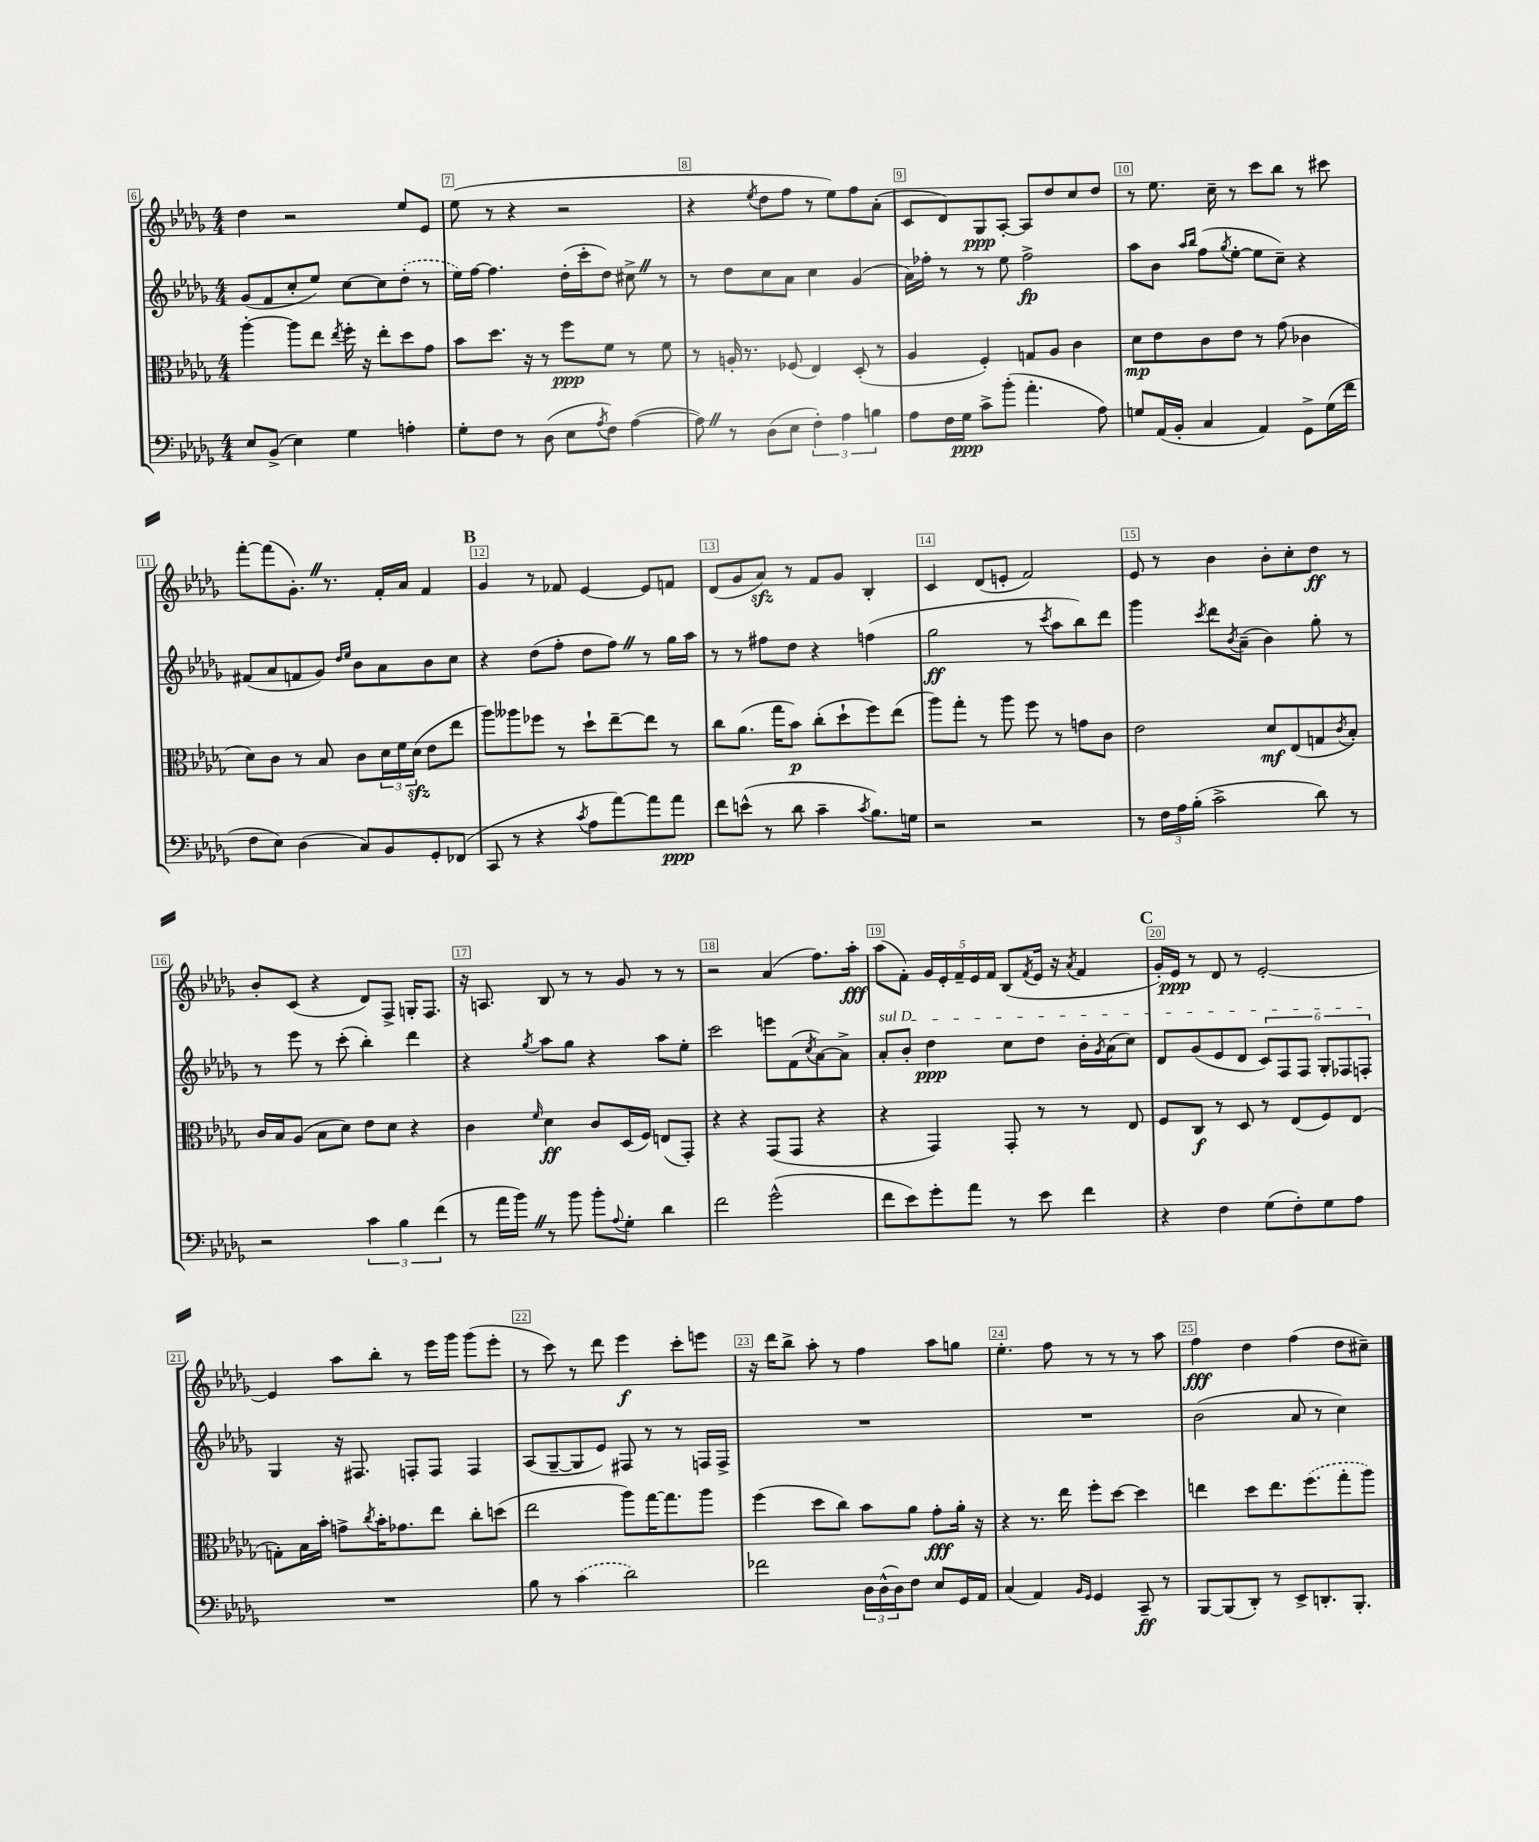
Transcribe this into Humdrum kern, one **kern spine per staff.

**kern	**kern	**kern	**kern
*staff4	*staff3	*staff2	*staff1
*clefF4	*clefC3	*clefG2	*clefG2
*k[b-e-a-d-g-]	*k[b-e-a-d-g-]	*k[b-e-a-d-g-]	*k[b-e-a-d-g-]
*M4/4	*M4/4	*M4/4	*M4/4
8E-/L	[4aa-'\	(8g-/L	4dd-\
(8BB-^/J	.	8f/	.
4E-\)	8aa-\]L	8cc'/	2r
.	8ee-\J	8ee-/J)	.
.	8qee-/	.	.
4G-\	16ff'\	[8cc\L	.
.	16r	.	.
.	8ee-'\L	8cc\]	.
4A'\	8dd-\	(8dd-'\J	8ee-/L
.	8g-\J	8r	8e-/J
=	=	=	=
8G-'\L	8b-\L	16ee-\LL)	(8ee-\
.	.	[16ff\JJ	.
8F\J	8.dd-\J	4.ff\]	8r
8r	.	.	4r
.	16r	.	.
(8D-\	8r	.	.
8E-\L	8ff\L	(16dd-'\LL	2r
.	.	16ccc'\J	.
8qA-/	.	.	.
8F\J)	8f\J	8dd-\J)	.
([4A-\	8r	8cc#^\	.
.	8f\	8r	.
=	=	=	=
8A-\])	8r	8r	4r
8r	16A'/	8dd-\L	.
.	8.r	.	.
.	.	.	8qee-/
(8D-\L	.	8cc\	8dd-\L
8E-\J	(8F-/	8a-\J	8ff\J
6F'\)	4E-/)	4cc\	8r
.	.	.	8ee-\L)
6A-\	.	.	.
.	(8D-'/	(4g-/	8ff\
6B\	.	.	.
.	8r	.	(8a-'\J
=	=	=	=
8A-\L	4A-/	16a-\LL)	8c/L
.	.	16ff-'\JJ	.
16F\L	.	8r	8d-/)
16G-\JJ	.	.	.
8c^\L	4F'/)	8r	8G-/
(8b-'\J	.	8ee-\	[8A-'/J
4.a-'\	8G/L	2ff-^\	8A-/]L
.	8A-/J	.	8dd-/
.	4c\	.	8cc/
8A-\)	.	.	8dd-/J
=	=	=	=
8G/L	8d-\L	8aa-\L	8r
(16AA-/L	8e-\	8b-\J	8.ee-\
16BB-'/JJ	.	.	.
.	.	16qqaa-/LL	.
.	.	16qqbb-/JJ	.
4C/	8c\	(8ff\L	.
.	.	.	16cc~\
.	.	8qgg-/	.
.	8e-\J	[8ee-'\J	8r
4AA-/)	8r	8ee-\]L	8ccc\L
.	(8g-\	8cc~\J)	8bb-\J
8GG-^\L	4c-\	4r	8r
(16G\L	.	.	8ccc#\
16f\JJ	.	.	.
=	=	=	=
8F\L	8d-\L)	(8f#/L	[8fff'\L
8E-\J)	8c\J	8a-/	(8fff\]
(4D-\	8r	8f/	8.g-'\J)
.	8B-/	8g-/J)	.
.	.	.	8.r
.	.	16qqdd-/LL	.
.	.	16qqee-/JJ	.
8C/L)	8c\L	8b-\L	.
8BB-/	24d-\L	8a-\	16f'/LL
.	24f\	.	.
.	.	.	16a-/JJ
.	(24d-\JJ	.	.
8GG-'/	8e-\L	8b-\	4f/
(8FF-/J	8ee-\J	8cc\J	.
=	=	=	=
8CC/	8aa-\L)	4r	4g-/
8r	8aa--\	.	.
4r	8ff-\J	(8dd-\L	8r
.	8r	8ff'\J	8f-/
8qc/	.	.	.
8A-\L	8dd-`\L	8dd-\L	[4e-/
[8a-\)	[8ee-~\	8ff\J)	.
8a-\]	8ee-\]J	8r	8e-/]L
8a-\J	8r	16gg-\LL	8f/J
.	.	16aa-\JJ	.
=	=	=	=
8f\L	8cc\L	8r	(8d-/L
(8e^^\J	(8.a-\J	8r	8g-/
8r	.	8ff#\L	8a-/J)
.	16gg-\LK	.	.
8d-\	8b-\J)	8dd-\J	8r
4c~\	(8cc'\L	4r	8f/L
.	8dd-`\	.	8g-/J
8qc/	.	.	.
8.B-\L)	8ff\)	(4ff\	4B-'/
.	(8ee-\J	.	.
16G\Jk	.	.	.
=	=	=	=
2r	8aa-\L)	2gg-\	4c/
.	8gg-'\J	.	.
.	8r	.	(8d-/L
.	8aa-\	.	8e'/J
2r	8ff\	8r	2f/)
.	.	8qccc/	.
.	8r	8aa-\L	.
.	8g\L	8bb-\)	.
.	8c\J	8ddd-\J	.
=	=	=	=
8r	2e-\	4ggg-\	8e-/
24F\LL	.	.	8r
24A-\	.	.	.
(24B-'\JJ	.	.	.
.	.	8qccc/	.
2c^\	.	8ddd-\L	4b-\
.	.	8qb-/	.
.	.	(8a-~\J	.
.	8d-/L	4b-\)	8b-'\L
.	(8E-/	.	8cc'\
8d-\)	8G/	8gg-'\	8dd-\J
.	8qc/	.	.
8r	8B-'/J)	8r	8r
=	=	=	=
2r	16c/LL	8r	8b-'/L
.	16B-/J	.	.
.	(8A-/J	8eee-\	(8c/J
.	8B-\L	8r	4r
.	8d-\J)	(8ccc'\	.
6c\	8e-\L	4bb-'\)	8d-/L)
.	8d-\J	.	8F^/J
6B-\	.	.	.
.	4r	4ddd-\	16G'/LK
.	.	.	8.F/J
(6f\	.	.	.
=	=	=	=
8r	4c\	4r	16r
.	.	.	8.A/
16a-\LL	.	.	.
16b-\JJ)	.	.	.
.	16qqf/	8qgg-/	.
8r	4d-\	8aa-\L	8B-/
8b-\	.	8gg-\J	8r
8b-'\L	8c/L	4r	8r
8qqA-/	.	.	.
8G-'\J	(16D-/L	.	8g-/
.	16F/JJ)	.	.
4d-\	(8E/L	8aa-\L	8r
.	8GG-'/J)	8ee-'\J	8r
=	=	=	=
2f\	4r	2ccc\	2r
.	4r	.	.
(2g-^^\	(8GG-/L	8eee\L	(4a-/
.	8GG-/J	(8f\	.
.	.	8qcc/	.
.	4r	[8a-\)	8.ff\L)
.	.	8a-^\]J	.
.	.	.	16aa-'\Jk
=	=	=	=
8f\L	4r	8a-'/L	(8aa-\L
8e-\)	.	8b-'/J	8f'\J)
8g-'\	4GG-/)	4dd-\	20g-/LL
.	.	.	20e-'/
.	.	.	20f~/
8a-\J	.	.	.
.	.	.	20e-/
.	.	.	20f/JJ
8r	8GG-'/	8cc\L	(8B-/L
.	.	.	8qf/
8e-\	8r	8dd-\J	16e-/Jk
.	.	.	16r
.	.	.	8qa-/
4f\	8r	16b-'\LL	4f/
.	.	8qg-/	.
.	.	(16a-\J	.
.	8E-/	8cc\J)	.
=	=	=	=
4r	8F/L	8d-/L	16g-'/LL)
.	.	.	16e-/JJ
.	8C/J	(8g-/	8r
4F\	8r	8e-/	8d-/
.	8D-/	8d-/J	8r
(8G-\L	8r	12c/L)	[2e-'/
.	.	12F/	.
8F'\)	(8E-/L	.	.
.	.	12F/J	.
8G-\	8F/)	12G-'/L	.
.	.	12F-/	.
8A-\J	(8E-/J	.	.
.	.	12F'/J	.
=	=	=	=
1r	8G'\L)	4G-/	4e-/]
.	16B-\L	.	.
.	16b-'\JJ	.	.
.	8g^\L	16r	8aa-\L
.	.	8.F#/	.
.	8qcc/	.	.
.	16b-'\K	.	8bb-'\J
.	8.g-\	.	.
.	.	8F'/L	8r
.	8ee-\J	8F/J	16eee-\LL
.	.	.	16ggg-\JJ
.	8cc'\L	4F/	(8ggg-\L
.	(8dd\J	.	8eee-'\J
=	=	=	=
8B-\	2ee-\	(8A-/L	8r
8r	.	[8G-~/	8ccc\)
(4c\	.	8G-/]	8r
.	.	8e-/J)	8ddd-\
2d-\)	8aa-\L)	8F#/	4eee-\
.	[16gg-\K	8r	.
.	8.gg-\]	.	.
.	.	8r	8ccc'\L
.	8aa-\J	16F/LL	8eee\J
.	.	16F^/JJ	.
=	=	=	=
2f-\	(4ff\	1r	16r
.	.	.	16ddd-\LK
.	.	.	8bb-^\J
.	8dd-\L	.	8aa-'\
.	8cc\J)	.	8r
24D-\LL	8b-\L	.	4ff\
(24D-^^\	.	.	.
24D-\J)	.	.	.
8F\J	8a-\J	.	.
8E-/L	8g-'\L	.	8aa-\L
16GG-/L	16a-'\Jk	.	8gg\J
16AA-/JJ	16r	.	.
=	=	=	=
(4C/	4r	1r	4.ee-'\
4AA-/)	8.r	.	.
.	.	.	8ff\
.	16ee-\	.	.
16qqBB-/LL	.	.	.
16qqGG-/JJ	.	.	.
4GG-/	8ff'\L	.	8r
.	[8dd-\J	.	8r
8CC~/	4dd-\]	.	8r
8r	.	.	8aa-\
=	=	=	=
[8BBB-/L	4ee\	(2b-\	4ff\
(8BBB-/]	.	.	.
8DD-'/J)	8dd-\L	.	4dd-\
8r	8.ee\	.	.
8EE-^/L	.	8a-/	(4ff\
.	(8.ff\	.	.
8.DD'/	.	8r	.
.	8gg-'\	4cc\)	8dd-\L
8.BBB-'/J	.	.	.
.	8aa-\J)	.	8cc#~\J)
==	==	==	==
*-	*-	*-	*-
